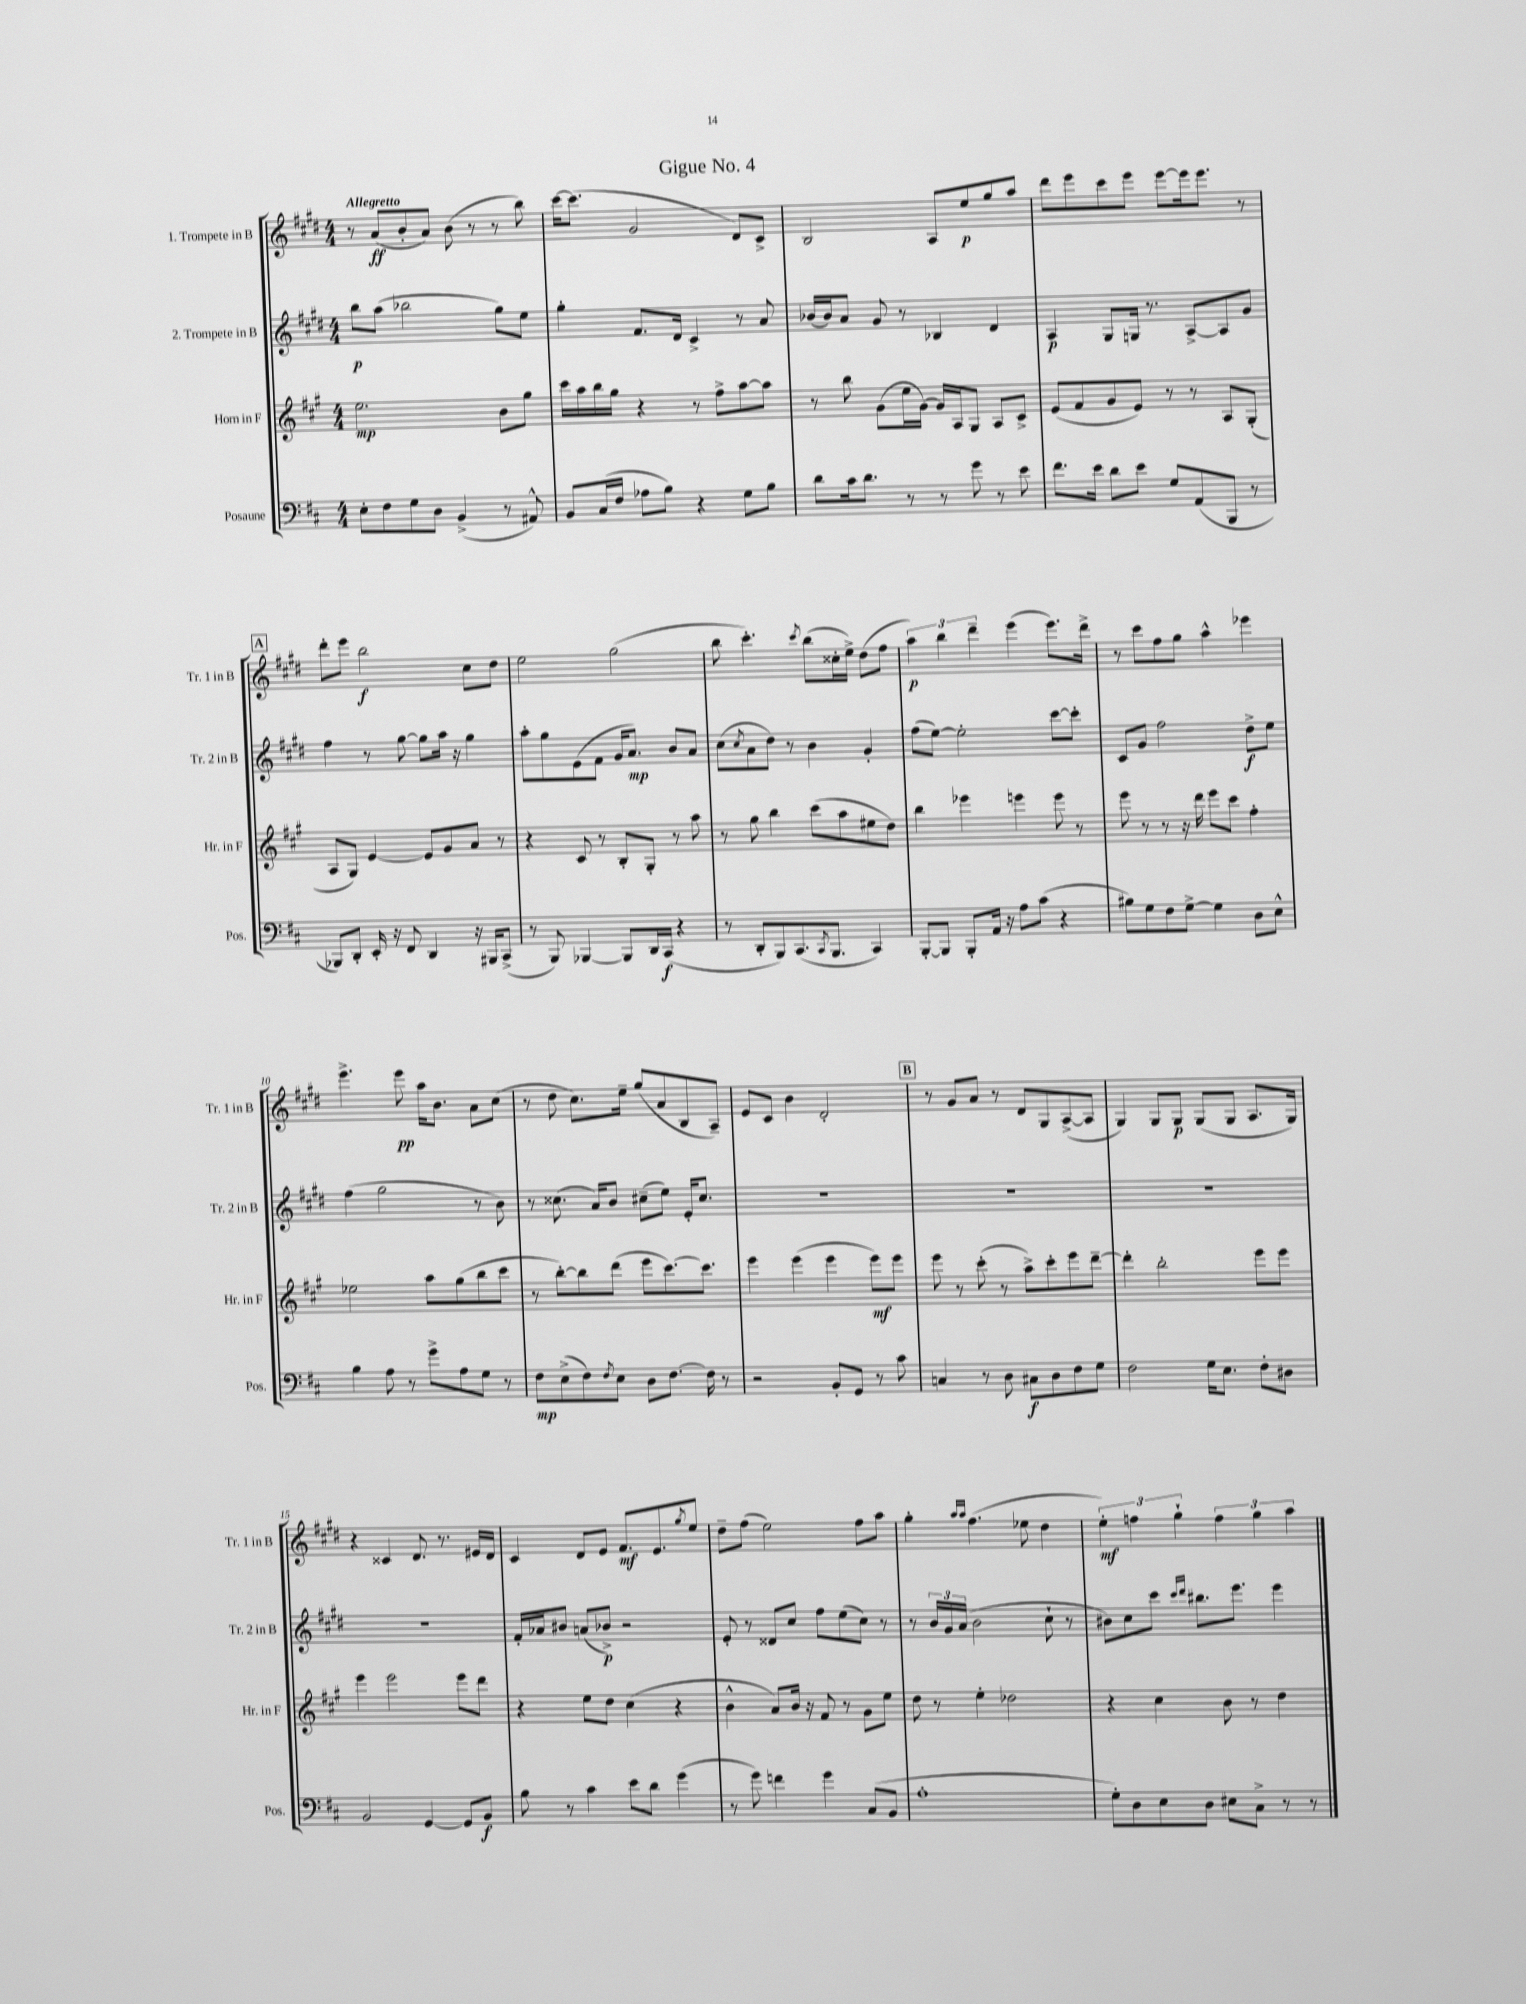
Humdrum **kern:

**kern	**dynam	**kern	**dynam	**kern	**dynam	**kern	**dynam
*part4	*part4	*part3	*part3	*part2	*part2	*part1	*part1
*staff4	*staff4	*staff3	*staff3	*staff2	*staff2	*staff1	*staff1
*I"Posaune	*	*I"Horn in F	*	*I"2. Trompete in B	*	*I"1. Trompete in B	*
*I'Pos.	*	*I'Hr. in F	*	*I'Tr. 2 in B	*	*I'Tr. 1 in B	*
*clefF4	*	*clefG2	*	*clefG2	*	*clefG2	*
*k[f#c#]	*	*k[f#c#g#]	*	*k[f#c#g#d#]	*	*k[f#c#g#d#]	*
*M4/4	*	*M4/4	*	*M4/4	*	*M4/4	*
=1	=1	=1	=1	=1	=1	=1	=1
!	!	!	!	!	!	!LO:TX:a:B:t=Allegretto	!
8E'\L	.	2.ee\	mp	8bb\L	p	8r	.
8F#\	.	.	.	(8aa\J	.	(8a/L	ff
8G\	.	.	.	2bb-X\	.	8b'/	.
8D\J	.	.	.	.	.	8a/J)	.
(4BB^/	.	.	.	.	.	(8b\	.
.	.	.	.	.	.	8r	.
8r	.	8b\L	.	8gg#\L)	.	8r	.
8AA#X^^/)	.	8gg#\J	.	8ee\J	.	8bb\)	.
=2	=2	=2	=2	=2	=2	=2	=2
8BB/L	.	16ccc#\LL	.	4gg#'\	.	[16ccc#\KL	.
.	.	16aa\	.	.	.	(8.ccc#\J]	.
(16C#/L	.	16bb\	.	.	.	.	.
16F#/JJ	.	16gg#\JJ	.	.	.	.	.
8A-X\L	.	4r	.	8.f#/L	.	2g#/	.
8B\J)	.	.	.	.	.	.	.
.	.	.	.	16d#/Jk	.	.	.
4r	.	8r	.	4c#^/	.	.	.
.	.	8ff#^\L	.	.	.	.	.
8G\L	.	[8aa\	.	8r	.	8d#/L)	.
8B\J	.	8aa\J]	.	8a/	.	8c#^/J	.
=3	=3	=3	=3	=3	=3	=3	=3
8d\L	.	8r	.	(16b-X/LL	.	2B/	.
.	.	.	.	16b-/J)	.	.	.
16c#\k	.	8bb\	.	8a/J	.	.	.
8.d\J	.	.	.	.	.	.	.
.	.	(8g#\L	.	8g#/	.	.	.
8r	.	16ee\L	.	8r	.	.	.
.	.	[16g#\JJ)	.	.	.	.	.
8r	.	16g#/LL]	.	4B-X/	.	8A/L	.
.	.	16A/J	.	.	.	.	.
8g\	.	8G#/J	.	.	.	8ee/	p
8r	.	8A/L	.	4d#/	.	8gg#/	.
8e\	.	8c#^/J	.	.	.	8aa/J	.
=4	=4	=4	=4	=4	=4	=4	=4
8.f#\L	.	(8e/L	.	4A/	p	8ddd#\L	.
.	.	8f#/	.	.	.	8eee\	.
16e\Jk	.	.	.	.	.	.	.
8d\L	.	8g#/	.	8G#/L	.	8ccc#\	.
8e\J	.	8e/J)	.	16Gn/Jk	.	8eee\J	.
.	.	.	.	8.r	.	.	.
8G/L	.	8r	.	.	.	[8eee\L	.
(8AA/	.	8r	.	[8A^/L	.	16eee\k]	.
.	.	.	.	.	.	8.eee\J	.
8BBB/J	.	8A/L	.	8A/]	.	.	.
8r	.	(8G#'/J	.	8g#/J	.	8r	.
!!LO:LB:g=z
!!LO:REH:place=s1:t=A
=5	=5	=5	=5	=5	=5	=5	=5
8BBB-X/L)	.	8A/L	.	4ff#\	.	8ddd#'\L	.
8DD'/J	.	8G#/J)	.	.	.	8eee\J	.
16EE'/	.	[4e/	.	8r	.	2bb\	f
16r	.	.	.	.	.	.	.
8FF#/	.	.	.	[8gg#\	.	.	.
4DD/	.	8e/L]	.	8gg#\L]	.	.	.
.	.	8g#/	.	16aa\Jk	.	.	.
.	.	.	.	16r	.	.	.
16r	.	8a/J	.	4gg#\	.	8cc#\L	.
16BBB#X/KL	.	.	.	.	.	.	.
(8CC#^/J	.	8r	.	.	.	8dd#\J	.
=6	=6	=6	=6	=6	=6	=6	=6
8r	.	4r	.	8aa'\L	.	2ee\	.
8BBB/)	.	.	.	8gg#\	.	.	.
[4BBB-X/	.	8c#/	.	(8e\	.	.	.
.	.	8r	.	8f#\J	.	.	.
8BBB-/L]	.	8B'/L	.	16g#/KL	.	(2gg#\	.
.	.	.	.	8.a/J)	mp	.	.
16DD/L	.	8G#'/J	.	.	.	.	.
(16CC#/JJ	f	.	.	.	.	.	.
4r	.	8r	.	8b/L	.	.	.
.	.	8aa\	.	8a/J	.	.	.
=7	=7	=7	=7	=7	=7	=7	=7
8r	.	8r	.	(8cc#\L	.	8bb\	.
.	.	.	.	8qcc#/	.	.	.
8DD'/L	.	8gg#\	.	8a\	.	4.ccc#'\)	.
8BBB/)	.	4bb\	.	8dd#\J)	.	.	.
(8.CC#/	.	.	.	8r	.	.	.
.	.	.	.	.	.	8qccc#/	.
.	.	(8ccc#\L	.	4b\	.	(8bb\L	.
8qCC#/	.	.	.	.	.	.	.
8.BBB/J	.	.	.	.	.	.	.
.	.	8aa\	.	.	.	16cc##X'\L	.
.	.	.	.	.	.	16ee^\JJ)	.
4CC#/)	.	8ee#X\	.	4g#'/	.	(8dd#\L	.
.	.	8dd\J)	.	.	.	8ff#\J	.
=8	=8	=8	=8	=8	=8	=8	=8
[8BBB'/L	.	4bb\	.	(8ff#\L	.	6aa\)	p
8BBB/J]	.	.	.	[8ee\J)	.	.	.
.	.	.	.	.	.	6bb\	.
8BBB'/L	.	4eee-X\	.	2ee'\]	.	.	.
.	.	.	.	.	.	6ddd#~\	.
16AA/Jk	.	.	.	.	.	.	.
16r	.	.	.	.	.	.	.
8A\L	.	4eeen\	.	.	.	(4eee\	.
(8c#\J	.	.	.	.	.	.	.
4r	.	8eee\	.	[8ccc#\L	.	8.eee\L)	.
.	.	8r	.	8ccc#'\J]	.	.	.
.	.	.	.	.	.	16ddd#^\Jk	.
=9	=9	=9	=9	=9	=9	=9	=9
8B#X\L)	.	8eee\	.	8c#/L	.	8r	.
8G\	.	8r	.	8g#/J	.	8ccc#\L	.
8F#\	.	8r	.	2ff#\	.	8ff#\	.
[8G^\J	.	16r	.	.	.	8gg#\J	.
.	.	16ddd\	.	.	.	.	.
4G\]	.	8eee\L	.	.	.	4aa^^\	.
.	.	8ccc#\J	.	.	.	.	.
8D\L	.	4ff#'\	.	8dd#^\L	f	4eee-X\	.
8E^^\J	.	.	.	8ee\J	.	.	.
!!LO:LB:g=z
=10	=10	=10	=10	=10	=10	=10	=10
4B\	.	2ee-X\	.	(4ff#\	.	4.eee^\	.
8A\	.	.	.	2gg#\	.	.	.
8r	.	.	.	.	.	8eee\	pp
8g^\L	.	8aa\L	.	.	.	16aa\KL	.
.	.	.	.	.	.	8.b\J	.
8A\	.	(8gg#\	.	.	.	.	.
8G\J	.	8bb\	.	8r	.	8a\L	.
8r	.	8ccc#\J	.	8b\)	.	(8cc#\J	.
=11	=11	=11	=11	=11	=11	=11	=11
8F#\L	mp	8r	.	8r	.	8r	.
(8E^\	.	[8bb'\L)	.	(8.cc##X\	.	8dd#\	.
8F#\)	.	8bb\]	.	.	.	8.cc#\L)	.
.	.	.	.	16a/KL)	.	.	.
8qF#/	.	.	.	.	.	.	.
8E\J	.	(8ddd\J	.	8b/J	.	.	.
.	.	.	.	.	.	16ee~\Jk	.
8D\L	.	8eee\L	.	(8cc#X~\L	.	(8gg#/L	.
[8.F#\J	.	[8.ccc#\)	.	8ee\J)	.	8a/	.
.	.	.	.	16e'/KL	.	8B/	.
16F#\]	.	8.ccc#\J]	.	8.cc#/J	.	.	.
8r	.	.	.	.	.	8A~/J)	.
=12	=12	=12	=12	=12	=12	=12	=12
2r	.	4eee\	.	1r	.	8e/L	.
.	.	.	.	.	.	8c#/J	.
.	.	(4eee\	.	.	.	4b\	.
8BB'/L	.	4eee\	.	.	.	2d#'/	.
8GG/J	.	.	.	.	.	.	.
8r	.	8eee\L)	mf	.	.	.	.
8c#\	.	8eee\J	.	.	.	.	.
!!LO:REH:place=s1:t=B
=13	=13	=13	=13	=13	=13	=13	=13
4Cn/	.	8eee\	.	1r	.	8r	.
.	.	8r	.	.	.	8g#/L	.
8r	.	(8ccc#'\	.	.	.	8a/J	.
8D\	.	8r	.	.	.	8r	.
8C#X\L	f	8aa^\L)	.	.	.	8d#/L	.
8D\	.	8ccc#'\	.	.	.	8G#/	.
8F#\	.	8eee\	.	.	.	([8A^/	.
8G\J	.	[8ddd~\J	.	.	.	8A/J]	.
=14	=14	=14	=14	=14	=14	=14	=14
2F#\	.	4ddd'\]	.	1r	.	4G#/)	.
.	.	2bb'\	.	.	.	8G#/L	.
.	.	.	.	.	.	8G#/J	p
16G\KL	.	.	.	.	.	(8G#/L	.
8.E\J	.	.	.	.	.	.	.
.	.	.	.	.	.	8G#/J	.
8F#'\L	.	8eee\L	.	.	.	8.A/L	.
8D#X\J	.	8eee\J	.	.	.	.	.
.	.	.	.	.	.	16G#/Jk)	.
!!LO:LB:g=z
=15	=15	=15	=15	=15	=15	=15	=15
2BB/	.	4eee\	.	1r	.	4r	.
.	.	2eee\	.	.	.	4c##X/	.
[4GG/	.	.	.	.	.	8.d#/	.
.	.	.	.	.	.	8.r	.
8GG/L]	.	8eee\L	.	.	.	.	.
8BB/J	f	8ddd\J	.	.	.	16e#X/LL	.
.	.	.	.	.	.	16d#/JJ	.
=16	=16	=16	=16	=16	=16	=16	=16
8B\	.	4r	.	16f#'/LL	.	4c#/	.
.	.	.	.	16a-X/J	.	.	.
8r	.	.	.	8b#X/J	.	.	.
4c#\	.	8ee\L	.	(8an/L	.	8d#/L	.
.	.	8dd\J	.	8b-X^/J)	p	8e/J	.
8e\L	.	(4cc#\	.	2r	.	8.f#/L	mf
8d\J	.	.	.	.	.	.	.
.	.	.	.	.	.	8.e/	.
(4g\	.	4r	.	.	.	.	.
.	.	.	.	.	.	8qgg#/	.
.	.	.	.	.	.	8ee/J	.
=17	=17	=17	=17	=17	=17	=17	=17
8r	.	4b^^\	.	8e'/	.	8dd#~\L	.
8g\)	.	.	.	8r	.	(8ff#\J	.
4fn\	.	8a/L)	.	8d##X/L	.	2ee\)	.
.	.	16b/Jk	.	8cc#/J	.	.	.
.	.	16r	.	.	.	.	.
4g\	.	8f#/	.	8ff#\L	.	.	.
.	.	8r	.	(8ee\	.	.	.
(8C#/L	.	8g#\L	.	8cc#\J)	.	8ff#\L	.
8BB/J	.	8ee\J	.	8r	.	8aa\J	.
=18	=18	=18	=18	=18	=18	=18	=18
1A'	.	8dd\	.	8r	.	4gg#'\	.
.	.	8r	.	24b/LL	.	.	.
.	.	.	.	24g#/	.	.	.
.	.	.	.	(24a/JJ	.	.	.
.	.	.	.	.	.	16qqaa/LL	.
.	.	.	.	.	.	16qqaa/JJ	.
.	.	4ee'\	.	2b\	.	(4.ff#\	.
.	.	2dd-X\	.	.	.	.	.
.	.	.	.	.	.	8ee-X\	.
.	.	.	.	8cc#`\	.	4dd#\	.
.	.	.	.	8r	.	.	.
=19	=19	=19	=19	=19	=19	=19	=19
8G'\L)	.	4r	.	8b#X\L)	.	6ee'\)	mf
8D\	.	.	.	8cc#\	.	.	.
.	.	.	.	.	.	6ffn\	.
8E\	.	4cc#\	.	8ccc#\J	.	.	.
.	.	.	.	.	.	6gg#`\	.
.	.	.	.	16qqccc#/LL	.	.	.
.	.	.	.	16qqddd#/JJ	.	.	.
8D\J	.	.	.	8.bb#X\L	.	.	.
8E#X\L	.	8b\	.	.	.	6ff\	.
.	.	.	.	8.eee\J	.	.	.
8C#^\J	.	8r	.	.	.	.	.
.	.	.	.	.	.	6gg#\	.
8r	.	4dd\	.	4eee\	.	.	.
.	.	.	.	.	.	6aa\	.
8r	.	.	.	.	.	.	.
==	==	==	==	==	==	==	==
*-	*-	*-	*-	*-	*-	*-	*-
